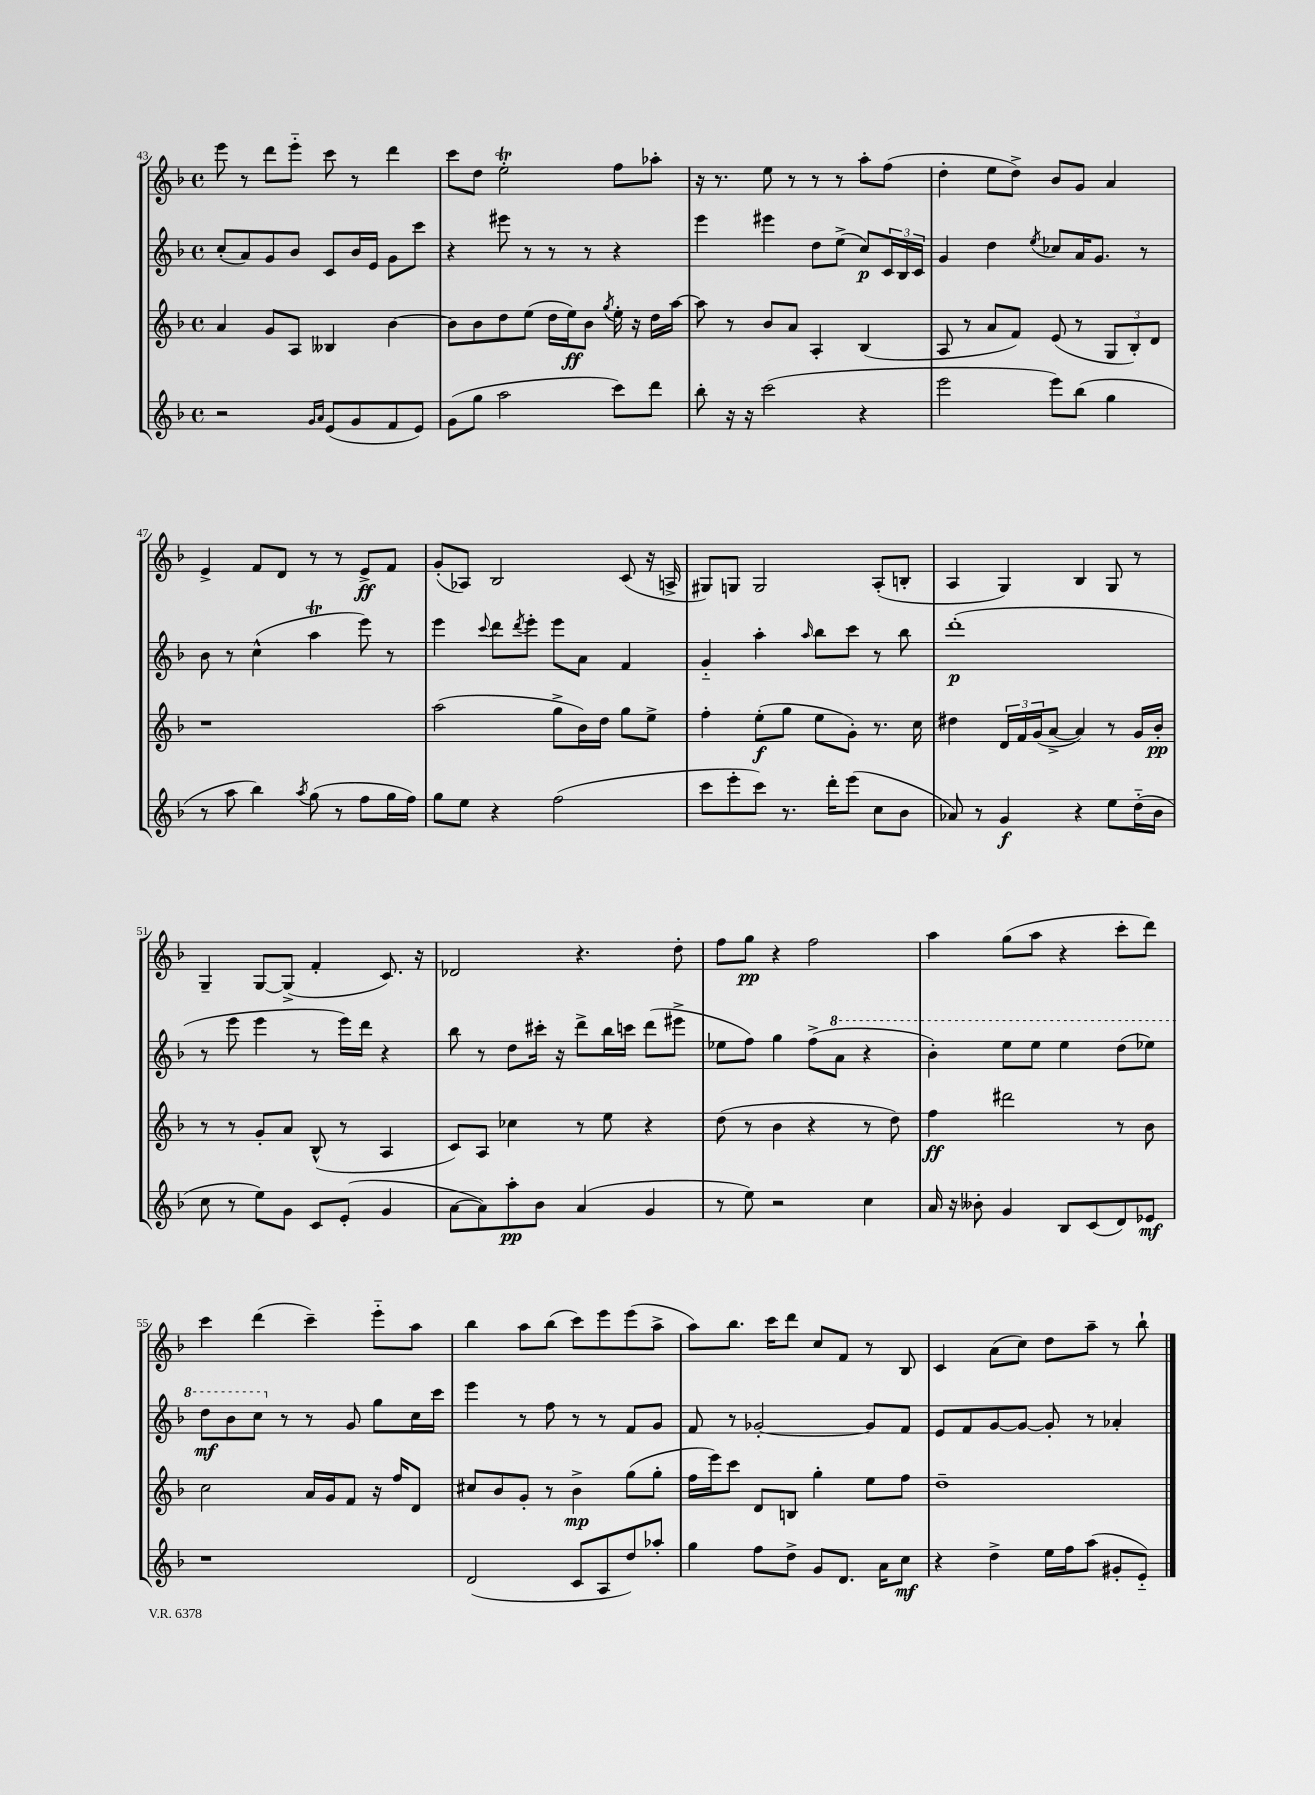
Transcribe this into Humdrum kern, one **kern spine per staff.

**kern	**dynam	**kern	**dynam	**kern	**dynam	**kern	**dynam
*part4	*part4	*part3	*part3	*part2	*part2	*part1	*part1
*staff4	*staff4	*staff3	*staff3	*staff2	*staff2	*staff1	*staff1
*clefG2	*	*clefG2	*	*clefG2	*	*clefG2	*
*k[b-]	*	*k[b-]	*	*k[b-]	*	*k[b-]	*
*M4/4	*	*M4/4	*	*M4/4	*	*M4/4	*
*met(c)	*	*met(c)	*	*met(c)	*	*met(c)	*
=43	=43	=43	=43	=43	=43	=43	=43
2r	.	4a/	.	(8cc'/L	.	8eee\	.
.	.	.	.	8a/)	.	8r	.
.	.	8g/L	.	8g/	.	8ddd\L	.
.	.	8A/J	.	8b-/J	.	8eee\J	.
16qqg/LL	.	.	.	.	.	.	.
16qqa/JJ	.	.	.	.	.	.	.
(8e/L	.	4B--X/	.	8c/L	.	8ccc\	.
8g/	.	.	.	16b-/L	.	8r	.
.	.	.	.	16e/JJ	.	.	.
8f/	.	[4b-\	.	8g\L	.	4ddd\	.
8e/J)	.	.	.	8ccc\J	.	.	.
=44	=44	=44	=44	=44	=44	=44	=44
(8g\L	.	8b-\L]	.	4r	.	8ccc\L	.
8gg\J	.	8b-\	.	.	.	8dd\J	.
2aa\	.	8dd\	.	8eee#X\	.	2eet'\	.
.	.	(8ee\J	.	8r	.	.	.
.	.	16dd\LL	.	8r	.	.	.
.	.	16ee\J)	ff	.	.	.	.
.	.	8b-\J	.	8r	.	.	.
.	.	8qgg/	.	.	.	.	.
8ccc\L)	.	16ee'\	.	4r	.	8ff\L	.
.	.	16r	.	.	.	.	.
8ddd\J	.	16dd\LL	.	.	.	8aa-X'\J	.
.	.	[16aa\JJ	.	.	.	.	.
=45	=45	=45	=45	=45	=45	=45	=45
8bb-'\	.	8aa\]	.	4eee\	.	16r	.
.	.	.	.	.	.	8.r	.
16r	.	8r	.	.	.	.	.
16r	.	.	.	.	.	.	.
(2ccc\	.	8b-/L	.	4eee#X\	.	8ee\	.
.	.	8a/J	.	.	.	8r	.
.	.	4A'/	.	8dd\L	.	8r	.
.	.	.	.	(8ee^\J	.	8r	.
4r	.	(4B-/	.	8cc/L)	p	8aa'\L	.
.	.	.	.	24c/L	.	(8ff\J	.
.	.	.	.	24B-/	.	.	.
.	.	.	.	24c/JJ	.	.	.
=46	=46	=46	=46	=46	=46	=46	=46
2eee\	.	8A/	.	4g/	.	4dd'\	.
.	.	8r	.	.	.	.	.
.	.	8a/L	.	4dd\	.	8ee\L	.
.	.	8f/J)	.	.	.	8dd^\J)	.
.	.	.	.	8qee/	.	.	.
8eee\L)	.	(8e/	.	8cc-X/L	.	8b-/L	.
(8bb-\J	.	8r	.	16a/K	.	8g/J	.
.	.	.	.	8.g/J	.	.	.
4gg\	.	12G/L	.	.	.	4a/	.
.	.	12B-'/)	.	.	.	.	.
.	.	.	.	8r	.	.	.
.	.	12d/J	.	.	.	.	.
!!LO:LB:g=z
=47	=47	=47	=47	=47	=47	=47	=47
8r	.	1r	.	8b-\	.	4e^/	.
8aa\	.	.	.	8r	.	.	.
4bb-\)	.	.	.	(4cc^^\	.	8f/L	.
.	.	.	.	.	.	8d/J	.
8qaa/	.	.	.	.	.	.	.
(8gg\	.	.	.	4aat\	.	8r	.
8r	.	.	.	.	.	8r	.
8ff\L	.	.	.	8eee\)	.	8e^/L	ff
16gg\L	.	.	.	8r	.	8f/J	.
16ff\JJ)	.	.	.	.	.	.	.
=48	=48	=48	=48	=48	=48	=48	=48
8gg\L	.	(2aa\	.	4eee\	.	(8g'/L	.
8ee\J	.	.	.	.	.	8A-X/J)	.
.	.	.	.	8qqccc/	.	.	.
4r	.	.	.	8ddd\L	.	2B-/	.
.	.	.	.	8qddd/	.	.	.
.	.	.	.	8eee'\J	.	.	.
(2ff\	.	8gg^\L	.	8eee\L	.	.	.
.	.	16b-\L)	.	8a\J	.	.	.
.	.	16dd\JJ	.	.	.	.	.
.	.	8gg\L	.	4f/	.	(8c/	.
.	.	8ee^\J	.	.	.	16r	.
.	.	.	.	.	.	16An^/	.
=49	=49	=49	=49	=49	=49	=49	=49
8ccc\L	.	4ff'\	.	4g/	.	8G#X/L)	.
8eee'\	.	.	.	.	.	8Gn/J	.
8ccc\J)	.	(8ee'\L	f	4aa'\	.	2G/	.
8.r	.	8gg\J	.	.	.	.	.
.	.	.	.	16qqaa/	.	.	.
.	.	8ee\L	.	8bb-\L	.	.	.
16ddd'\KL	.	.	.	.	.	.	.
(8eee\J	.	8g'\J)	.	8ccc\J	.	.	.
8cc\L	.	8.r	.	8r	.	(8A'/L	.
8b-\J	.	.	.	8bb-\	.	8Bn'/J	.
.	.	16cc\	.	.	.	.	.
=50	=50	=50	=50	=50	=50	=50	=50
8a-X/)	.	4dd#X\	.	(1ddd'	p	4A/	.
8r	.	.	.	.	.	.	.
4g/	f	24d/LL	.	.	.	4G/)	.
.	.	24f/	.	.	.	.	.
.	.	(24g/J	.	.	.	.	.
.	.	[8a^/J	.	.	.	.	.
4r	.	4a/])	.	.	.	4B-/	.
8ee\L	.	8r	.	.	.	8G/	.
(16dd\L	.	16g/LL	.	.	.	8r	.
16b-\JJ	.	16b-'/JJ	pp	.	.	.	.
!!LO:LB:g=z
=51	=51	=51	=51	=51	=51	=51	=51
8cc\	.	8r	.	8r	.	4G~/	.
8r	.	8r	.	8eee\	.	.	.
8ee\L)	.	8g'/L	.	4eee\	.	[8G/L	.
8g\J	.	8a/J	.	.	.	(8G^/J]	.
8c/L	.	(8B-^^/	.	8r	.	4f'/	.
(8e'/J	.	8r	.	16eee\LL)	.	.	.
.	.	.	.	16ddd\JJ	.	.	.
4g/	.	4A/	.	4r	.	8.c/)	.
.	.	.	.	.	.	16r	.
=52	=52	=52	=52	=52	=52	=52	=52
[8a\L	.	8c/L)	.	8bb-\	.	2d-X/	.
8a\])	.	8A/J	.	8r	.	.	.
8aa'\	pp	4cc-X\	.	8dd\L	.	.	.
8b-\J	.	.	.	16ccc#X'\Jk	.	.	.
.	.	.	.	16r	.	.	.
(4a/	.	8r	.	8ddd^\L	.	4.r	.
.	.	8ee\	.	16bb-\L	.	.	.
.	.	.	.	16cccn\JJ	.	.	.
4g/	.	4r	.	(8ddd\L	.	.	.
.	.	.	.	8eee#X^\J	.	8dd'\	.
=53	=53	=53	=53	=53	=53	=53	=53
8r	.	(8dd\	.	8ee-X\L	.	8ff\L	.
8ee\)	.	8r	.	8ff\J)	.	8gg\J	pp
2r	.	4b-\	.	4gg\	.	4r	.
.	.	4r	.	(8ff^\L	.	2ff\	.
*	*	*	*	*8va	*	*	*
.	.	.	.	8aa\J	.	.	.
4cc\	.	8r	.	4r	.	.	.
.	.	8dd\)	.	.	.	.	.
=54	=54	=54	=54	=54	=54	=54	=54
16a/	.	4ff\	ff	4bb-'\)	.	4aa\	.
16r	.	.	.	.	.	.	.
8b--X'\	.	.	.	.	.	.	.
4g/	.	2ddd#X\	.	8eee\L	.	(8gg\L	.
.	.	.	.	8eee\J	.	8aa\J	.
8B-/L	.	.	.	4eee\	.	4r	.
(8c/	.	.	.	.	.	.	.
8d/)	.	8r	.	(8ddd\L	.	8ccc'\L	.
8e-X/J	mf	8b-\	.	8eee-X\J)	.	8ddd\J)	.
!!LO:LB:g=z
=55	=55	=55	=55	=55	=55	=55	=55
1r	.	2cc\	.	8ddd\L	mf	4ccc\	.
.	.	.	.	8bb-\	.	.	.
.	.	.	.	8ccc\J	.	(4ddd\	.
*	*	*	*	*X8va	*	*	*
.	.	.	.	8r	.	.	.
.	.	16a/LL	.	8r	.	4ccc~\)	.
.	.	16g/J	.	.	.	.	.
.	.	8f/J	.	8g/	.	.	.
.	.	16r	.	8gg\L	.	8eee\L	.
.	.	16ff/KL	.	.	.	.	.
.	.	8d/J	.	16cc\L	.	8aa\J	.
.	.	.	.	16ccc\JJ	.	.	.
=56	=56	=56	=56	=56	=56	=56	=56
(2d/	.	8cc#X/L	.	4eee\	.	4bb-\	.
.	.	8b-/	.	.	.	.	.
.	.	8g'/J	.	8r	.	8aa\L	.
.	.	8r	.	8ff\	.	(8bb-\J	.
8c/L	.	4b-^\	mp	8r	.	8ccc\L)	.
8A/	.	.	.	8r	.	8eee\	.
8dd/)	.	(8gg\L	.	8f/L	.	(8eee\	.
8aa-X'/J	.	8gg'\J	.	8g/J	.	8aa^\J	.
=57	=57	=57	=57	=57	=57	=57	=57
4gg\	.	16ff\LL	.	8f/	.	8aa\L)	.
.	.	16eee\J)	.	.	.	.	.
.	.	8ccc\J	.	8r	.	8.bb-\J	.
8ff\L	.	8d/L	.	[2g-X'/	.	.	.
.	.	.	.	.	.	16ccc\KL	.
8dd^\J	.	8Bn/J	.	.	.	8ddd\J	.
8g/L	.	4gg'\	.	.	.	8cc/L	.
8.d/J	.	.	.	.	.	8f/J	.
.	.	8ee\L	.	8g-/L]	.	8r	.
16a\KL	.	.	.	.	.	.	.
8cc\J	mf	8ff\J	.	8f/J	.	8B-/	.
=58	=58	=58	=58	=58	=58	=58	=58
4r	.	1dd~	.	8e/L	.	4c/	.
.	.	.	.	8f/	.	.	.
4dd^\	.	.	.	[8g/	.	(8a\L	.
.	.	.	.	8g/J_	.	8cc\J)	.
16ee\LL	.	.	.	8g'/]	.	8dd\L	.
16ff\J	.	.	.	.	.	.	.
(8aa\J	.	.	.	8r	.	8aa~\J	.
8g#X'/L	.	.	.	4a-X'/	.	8r	.
8e/J)	.	.	.	.	.	8bb-`\	.
==	==	==	==	==	==	==	==
*-	*-	*-	*-	*-	*-	*-	*-
